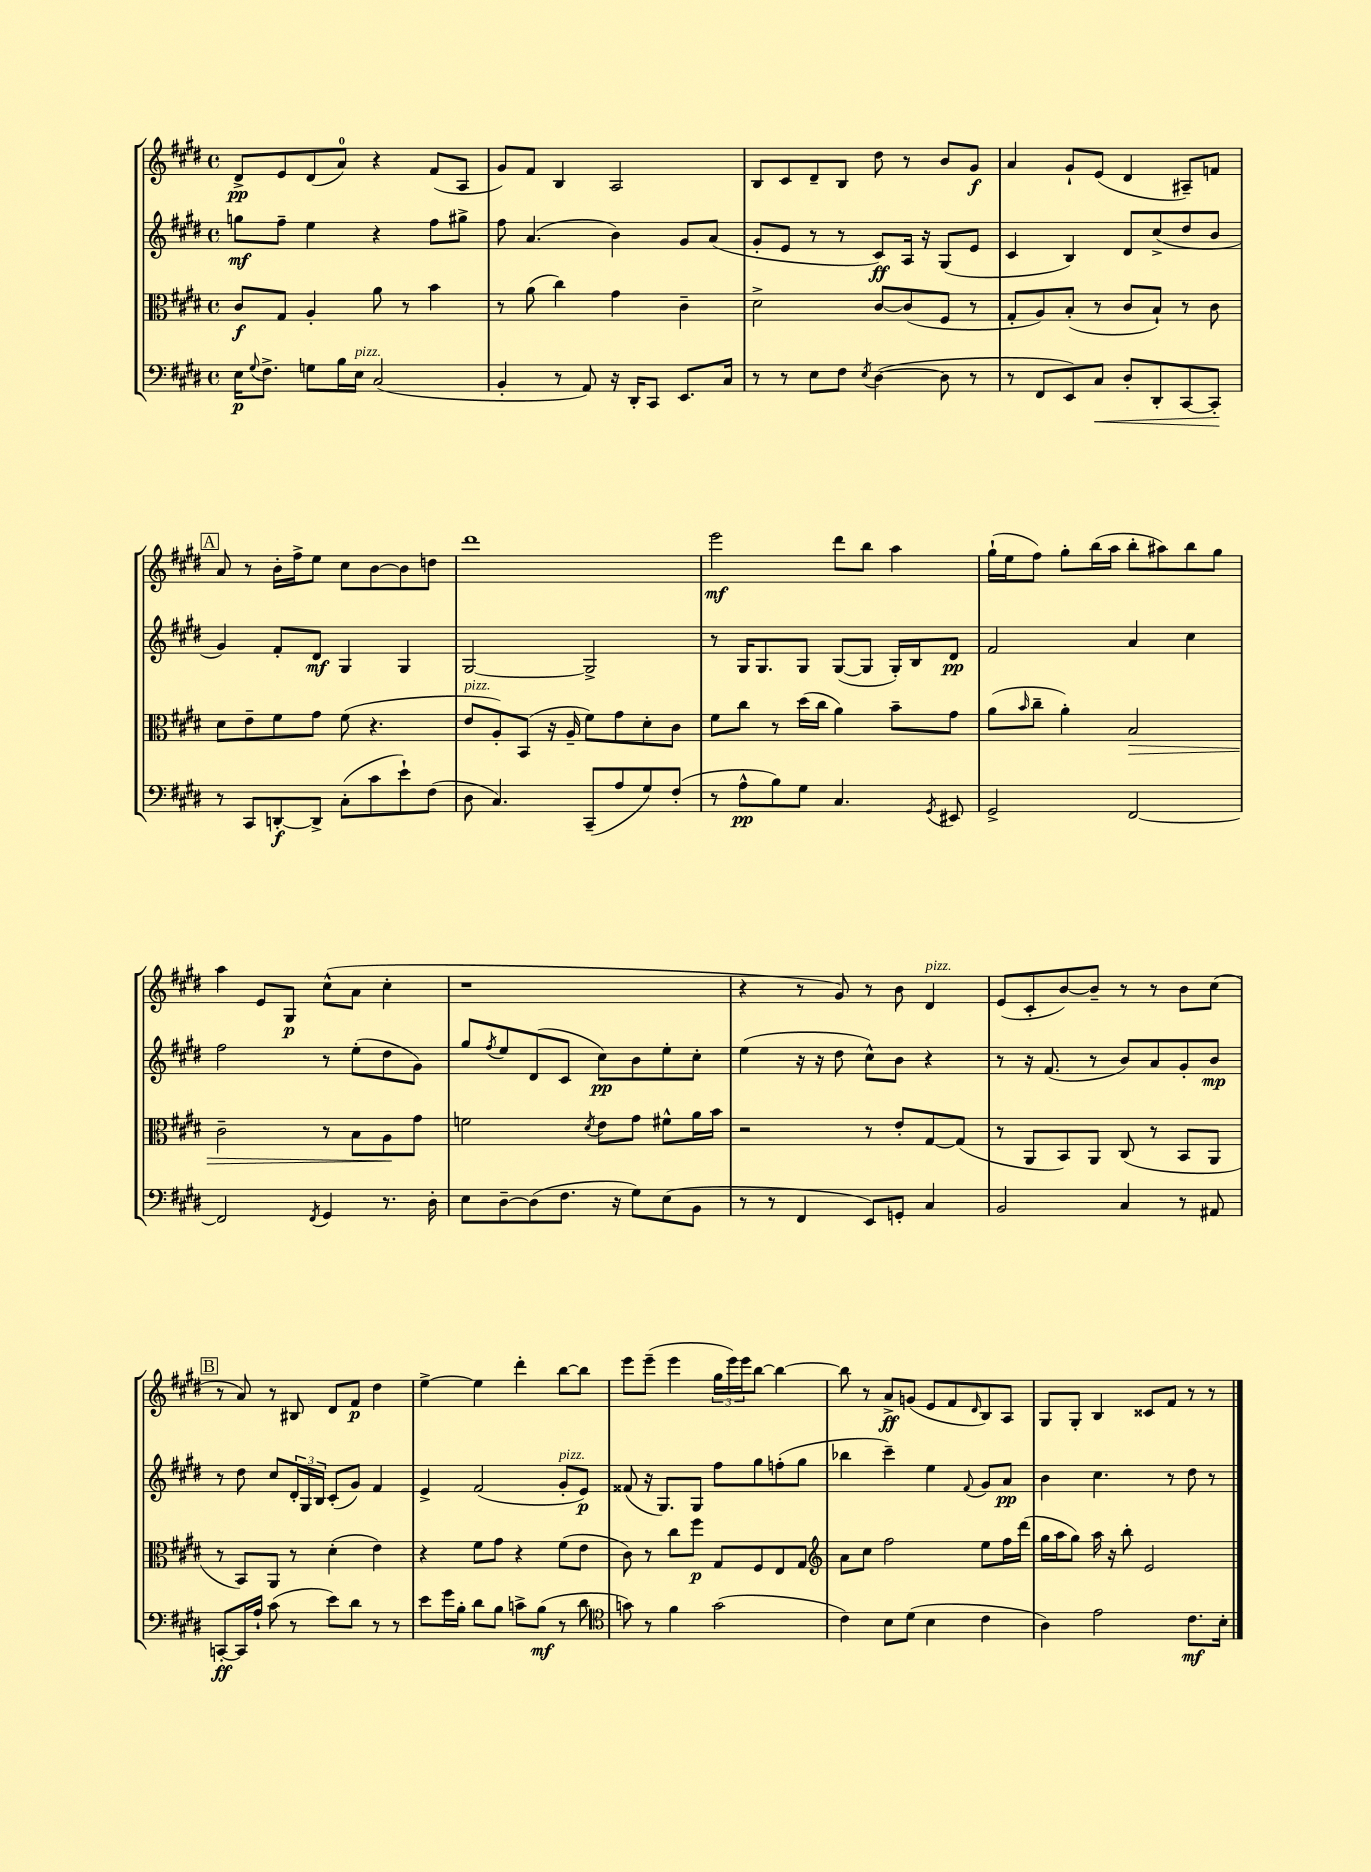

**kern	**kern	**kern	**kern
*staff4	*staff3	*staff2	*staff1
*clefF4	*clefC3	*clefG2	*clefG2
*k[f#c#g#d#]	*k[f#c#g#d#]	*k[f#c#g#d#]	*k[f#c#g#d#]
*M4/4	*M4/4	*M4/4	*M4/4
*met(c)	*met(c)	*met(c)	*met(c)
16E\LK	8c#/L	8gg\L	8d#^/L
8qqG#/	.	.	.
8.F#^\J	.	.	.
.	8G#/J	8ff#~\J	8e/
8G\L	4A'/	4ee\	(8d#/
16B\L	.	.	8a/J)
16E\JJ	.	.	.
(2C#/	8a\	4r	4r
.	8r	.	.
.	4b\	8ff#\L	(8f#/L
.	.	8gg#^\J	8A/J
=	=	=	=
4BB'/	8r	8ff#\	8g#/L)
.	(8a\	(4.a/	8f#/J
8r	4cc#\)	.	4B/
8AA/)	.	.	.
16r	4g#\	4b\)	2A/
16DD#'/LK	.	.	.
8CC#/J	.	.	.
8.EE/L	4c#~\	8g#/L	.
.	.	(8a/J	.
16C#/Jk	.	.	.
=	=	=	=
8r	2d#^\	8g#'/L	8B/L
8r	.	8e/J	8c#/
8E\L	.	8r	8d#~/
8F#\J	.	8r	8B/J
8qE/	.	.	.
([4D#\	[8c#/L	8c#/L)	8dd#\
.	(8c#/]	16A/Jk	8r
.	.	16r	.
8D#\]	8F#/J	(8G#/L	8b/L
8r	8r	8e/J	8g#/J
=	=	=	=
8r	8G#'/L	4c#/	4a/
8FF#/L	8A/)	.	.
8EE/)	(8B'/J	4B/)	8g#`/L
8C#/J	8r	.	(8e/J
8D#'/L	8c#/L	8d#/L	4d#/
8DD#'/	8B`/J)	(8cc#^/	.
[8CC#/	8r	8dd#/	8A#~/L)
8CC#'/]J	8c#\	8b/J	8f/J
=	=	=	=
8r	8d#\L	4g#/)	8a/
8CC#/L	8e~\	.	8r
[8DD'/	8f#\	8f#'/L	16b'\LL
.	.	.	16ff#^\J
8DD^/]J	8g#\J	8d#/J	8ee\J
(8C#'\L	(8f#\	4G#/	8cc#\L
8c#\	4.r	.	[8b\
8e`\)	.	4G#/	8b\]
(8F#\J	.	.	8dd\J
=	=	=	=
8D#\	8e/L	[2G#/	1ddd#
4.C#/)	8A'/)	.	.
.	(8BB/J	.	.
.	16r	.	.
.	16A~/	.	.
(8CC#~/L	8f#\L)	2G#^/]	.
8A/	8g#\	.	.
8G#/)	8d#'\	.	.
(8F#'/J	8c#\J	.	.
=	=	=	=
8r	8f#\L	8r	2eee\
8A^^\L	8cc#\J	16G#/LK	.
.	.	8.G#/	.
8B\)	8r	.	.
8G#\J	(16dd#\LL	8G#/J	.
.	16cc#\JJ	.	.
4.C#/	4a\)	([8G#/L	8ddd#\L
.	.	8G#/]J	8bb\J
.	8b~\L	16G#'/LL)	4aa\
.	.	16B/J	.
8qGG#/	.	.	.
8EE#/	8g#\J	8d#/J	.
=	=	=	=
2GG#^/	(8a\L	2f#/	(16gg#`\LL
.	.	.	16ee\J
.	16qqb/	.	.
.	8cc#~\J	.	8ff#\J)
.	4a'\)	.	8gg#'\L
.	.	.	(16bb\L
.	.	.	16aa\JJ
[2FF#/	2B/	4a/	8bb'\L
.	.	.	8aa#\)
.	.	4cc#\	8bb\
.	.	.	8gg#\J
=	=	=	=
2FF#/]	2c#~\	2ff#\	4aa\
.	.	.	8e/L
.	.	.	8G#/J
8qFF#/	.	.	.
4GG#/	8r	8r	(8cc#^^\L
.	8B\L	(8ee'\L	8a\J
8.r	8A\	8dd#\	4cc#'\
.	8g#\J	8g#\J)	.
16D#'\	.	.	.
=	=	=	=
8E\L	2f\	8gg#/L	1r
.	.	8qff#/	.
[8D#~\	.	8ee/	.
(8D#\]	.	(8d#/	.
8.F#\J	.	8c#/J	.
.	8qd#/	.	.
.	8e\L	8cc#\L)	.
16r	.	.	.
8G#\L)	8g#\J	8b\	.
(8E\	8f#^^\L	8ee'\	.
8BB\J	16a\L	8cc#'\J	.
.	16b\JJ	.	.
=	=	=	=
8r	2r	(4ee\	4r
8r	.	.	.
4FF#/	.	16r	8r
.	.	16r	.
.	.	8dd#\	8g#/)
8EE/L)	8r	8cc#^^\L)	8r
8GG'/J	8e'/L	8b\J	8b\
4C#/	[8G#/	4r	4d#/
.	(8G#/]J	.	.
=	=	=	=
2BB/	8r	8r	(8e/L
.	8AA/L	16r	8c#'/
.	.	(8.f#/	.
.	8BB/)	.	[8b/)
.	8AA/J	8r	8b~/]J
4C#/	(8C#/	8b/L)	8r
.	8r	8a/	8r
8r	8BB/L	8g#'/	8b\L
8AA#/	8AA/J	8b/J	(8cc#\J
=	=	=	=
[8CC'/L	8r	8r	8r
16CC/]L	8BB/L)	8dd#\	8a/)
16A`/JJ	.	.	.
(8c#\	8AA/J	8cc#/L	8r
8r	8r	24d#'/L	8B#/
.	.	24G#/	.
.	.	24B/JJ	.
8e\L)	(4d#'\	(8c#'/L	8d#/L
8d#\J	.	8g#/J)	8f#/J
8r	4e\)	4f#/	4dd#\
8r	.	.	.
=	=	=	=
8e\L	4r	4e^/	[4ee^\
16g#\L	.	.	.
16B'\JJ	.	.	.
8d#\L	8f#\L	(2f#/	4ee\]
8B\J	8g#\J	.	.
8c^\L	4r	.	4ddd#'\
(8B\J	.	.	.
8r	(8f#\L	8g#'/L	[8bb\L
8d#\	8e\J	8e/J)	8bb\]J
=	=	=	=
*clefC4	*	*	*
8g\)	8c#\)	(8f##/	8eee\L
8r	8r	16r	(8eee~\J
.	.	8.G#/L)	.
4f#\	8cc#\L	.	4eee\
.	8ff#\J	8G#/J	.
(2g\	8G#/L	8ff#\L	24gg#\LL
.	.	.	24eee\)
.	.	.	24eee\J
.	8F#/	8gg#\	[8bb\J
.	8E/	(8ff'\	4bb\_
.	8G#/J	8gg#\J	.
=	=	=	=
*	*clefG2	*	*
4c#\)	8a\L	4bb-\	8bb\]
.	8cc#\J	.	8r
8B\L	2ff#\	4ccc#~\)	8a^/L
(8d#\J	.	.	(8g/J
4B\	.	4ee\	8e/L
.	.	.	8f#/
.	.	8qqf#/	16qqd#/
4c#\	8ee\L	8g#/L	8B/)
.	16ff#\L	8a/J	8A/J
.	(16ddd#\JJ	.	.
=	=	=	=
4A\)	16gg#\LL	4b\	8G#/L
.	16aa\J	.	.
.	8gg#\J)	.	8G#'/J
2e\	16aa\	4.cc#\	4B/
.	16r	.	.
.	8bb'\	.	.
.	2e/	.	8c##/L
.	.	8r	8f#/J
8.c#\L	.	8dd#\	8r
.	.	8r	8r
16B'\Jk	.	.	.
==	==	==	==
*-	*-	*-	*-
